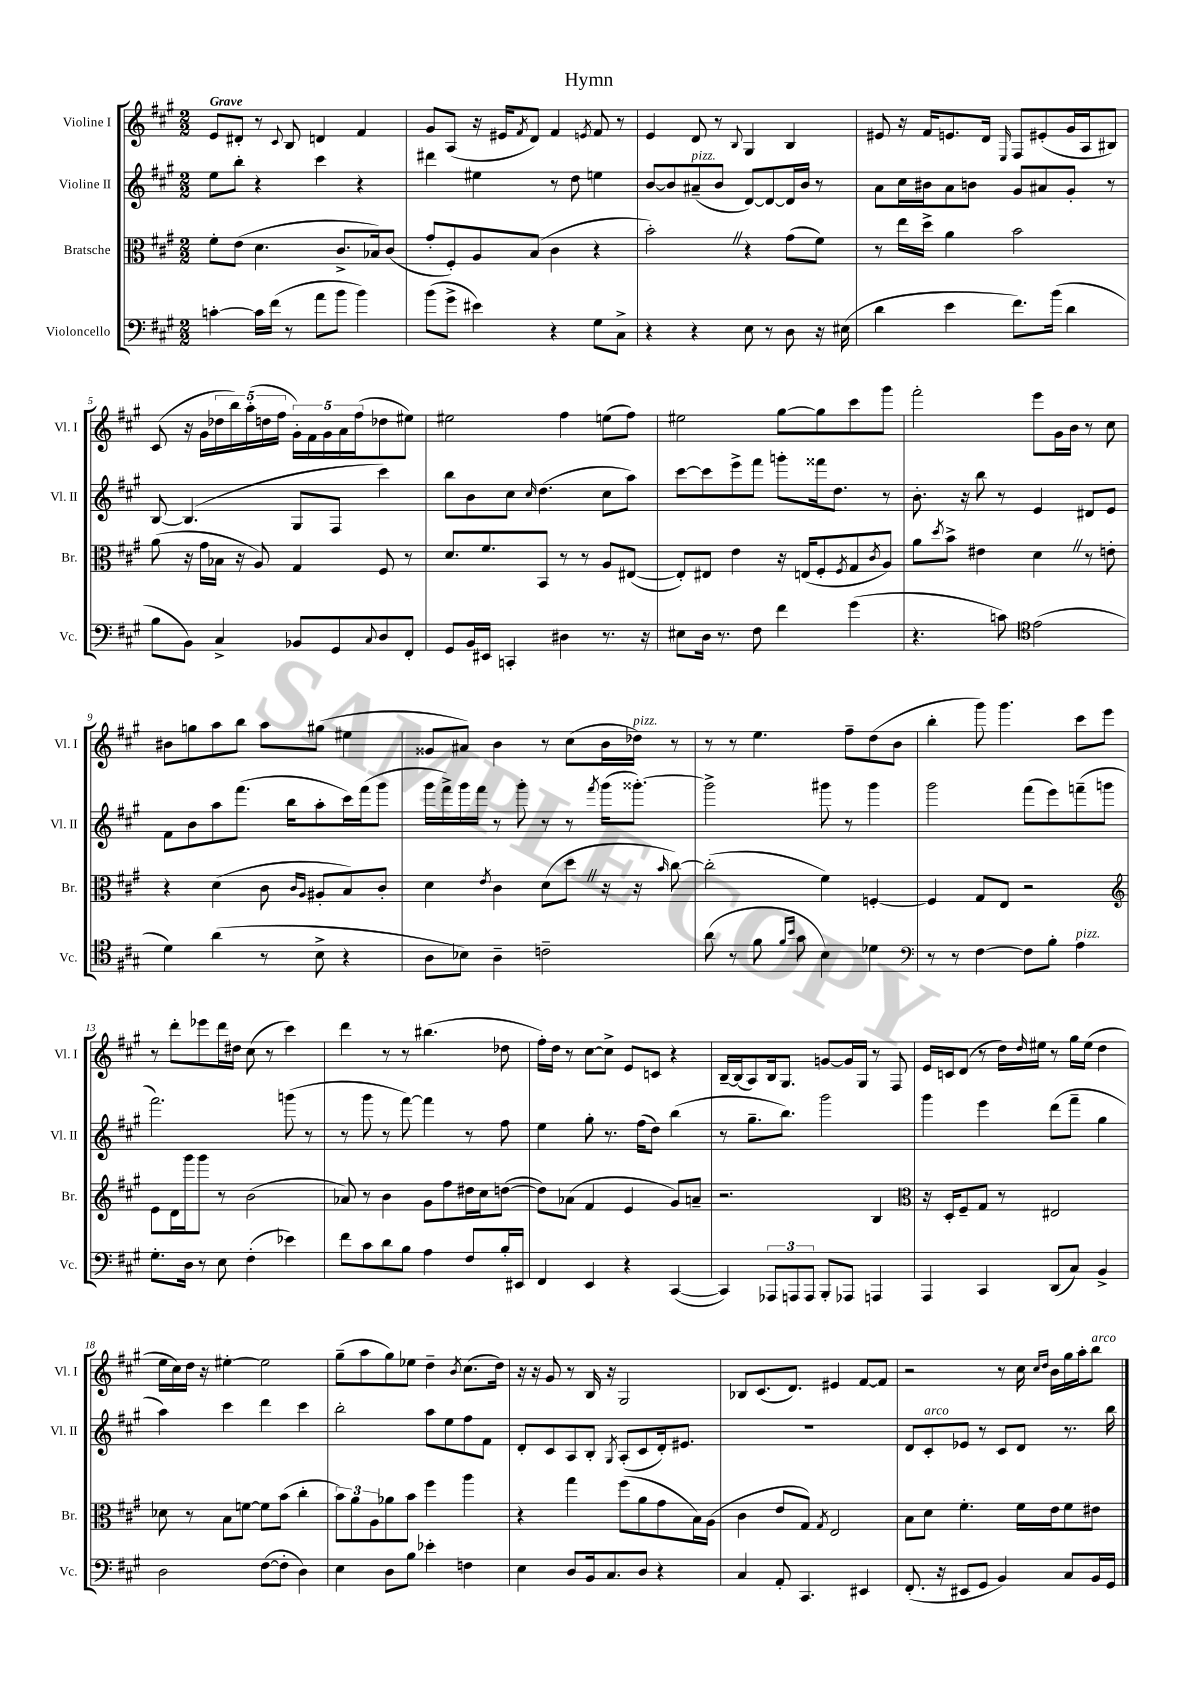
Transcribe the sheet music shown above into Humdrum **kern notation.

**kern	**kern	**kern	**kern
*part4	*part3	*part2	*part1
*staff4	*staff3	*staff2	*staff1
*I"Violoncello	*I"Bratsche	*I"Violine II	*I"Violine I
*I'Vc.	*I'Br.	*I'Vl. II	*I'Vl. I
*clefF4	*clefC3	*clefG2	*clefG2
*k[f#c#g#]	*k[f#c#g#]	*k[f#c#g#]	*k[f#c#g#]
*M2/2	*M2/2	*M2/2	*M2/2
=1	=1	=1	=1
!	!	!	!LO:TX:a:B:t=Grave
[4cn'\	8f#'\L	8ee\L	8e/L
.	(8e\J	8bb'\J	8d#X'/J
16c\LL]	4.d\	4r	8r
(16f#\JJ	.	.	.
.	.	.	8qqc#/
8r	.	.	8B/
8a\L	.	4ccc#\	4dn/
8b\J	8.c#^/L	.	.
4b\)	.	4r	4f#/
.	16B-X/k)	.	.
.	(8c#/J	.	.
=2	=2	=2	=2
(8b\L	8g#'/L	4ddd#X\	8g#/L
8g#^\J	8F#'/)	.	(8A/J
4e#X\)	8A/	4ee#X\	16r
.	.	.	16e#X/KL
.	.	.	8qf#/
.	(8B/J	.	8d/J)
4r	4c#\	8r	4f#/
.	.	8dd\	.
.	.	.	8qen/
8G#\L	4r	4een\	8f#/
8C#^\J	.	.	8r
=3	=3	=3	=3
4r	2b'Z\)	[8b/L	4e/
.	.	8b/]	.
!	!	!LO:TX:a:i:t=pizz.	!
4r	.	(8a#X~/	8d/
.	.	8b/J	8r
.	.	.	8qqB/
8E\	4r	[8d/L)	4G#/
8r	.	8d/_	.
8D\	(8g#\L	16d/L]	4B/
.	.	16b/JJ	.
16r	8f#\J)	8r	.
(16E#X\	.	.	.
=4	=4	=4	=4
4d\	8r	8a\L	8e#X/
.	16ee\LL	16cc#\L	16r
.	16dd^\JJ	16b#X\J	16f#/KL
4e\	4a\	8a\	8.en/
.	.	8bn\J	.
.	.	.	16d/Jk
.	.	.	16qqE/
8.f#\L)	2b\	8g#/L	8F#/L
.	.	8a#X/	(8e#X'/
(16b\Jk	.	.	.
4d\	.	8g#'/J	16g#/L
.	.	.	16A/J
.	.	8r	8B#X/J)
!!LO:LB:g=z
=5	=5	=5	=5
8B\L	(8a\	[8B/	(8c#/
8BB\J)	16r	(4.B/]	16r
.	16g#\LL	.	16g#\LL
4C#^/	16B-X\JJ	.	20dd-X\
.	.	.	20bb\)
.	16r	.	.
.	.	.	(20aa'\
.	8A/)	.	.
.	.	.	20ddn\
.	.	.	20ff#\JJ
8BB-X/L	4G#/	8G#/L	20g#'\LL)
.	.	.	20f#\
.	.	.	20g#\
8GG#/	.	8F#/J	.
.	.	.	20a\
.	.	.	(20ff#\J
8qqC#/	.	.	.
8D/	8F#/	4ccc#\)	8dd-X\
8FF#'/J	8r	.	8ee#X\J)
=6	=6	=6	=6
8GG#/L	8.d/L	8bb\L	2ee#X\
16BB/L	.	8b\	.
16EE#X/JJ	8.f#/	.	.
4CCn'/	.	8cc#\J	.
.	.	16qqcc#/	.
.	8BB/J	(4.dd\	.
4D#X\	8r	.	4ff#\
.	8r	.	.
8.r	8A/L	8cc#\L	(8een\L
.	([8E#X/J	8aa\J)	8ff#\J)
16r	.	.	.
=7	=7	=7	=7
8E#X\L	8E#'/L])	[8ccc#\L	2ee#X\
16D\Jk	8E#X/J	8ccc#\]	.
8.r	.	.	.
.	4e\	8eee^\	.
8F#\	.	8fff#\J	.
4f#\	16r	8gggn'\L	[8gg#\L
.	(16En/KL	.	.
.	8F#'/	16fff##X\k	8gg#\]
.	.	8.dd\J	.
.	8qF#/	.	.
(4g#\	8G#/	.	8ccc#\
.	8qc#/	.	.
.	8A/J)	8r	8ggg#\J
=8	=8	=8	=8
4.r	8a\L	8.b'\	2fff#'\
.	8qdd/	.	.
.	8b^\J	.	.
.	.	16r	.
.	4e#X\	8bb\	.
8cn\)	.	8r	.
*clefC4	*	*	*
(2e\	4dZ\	4e/	8eee\L
.	.	.	16g#\L
.	.	.	16b\JJ
.	8r	8d#X/L	8r
.	8en'\	8e/J	8cc#\
!!LO:LB:g=z
=9	=9	=9	=9
4d\)	4r	8f#\L	8b#X\L
.	.	8b\	8ggn\
(4a\	(4d\	8aa\	8aa\
.	.	(8.fff#\J	8bb\J
8r	8c#\	.	8aa\L
.	.	16bb\KL	.
.	16qqc#/LL	.	.
.	16qqA/JJ	.	.
8B^\	8A#X'/L	8aa'\	(8gg#X\J
4r	8B/)	16ccc#\L)	4ee#X\
.	.	(16fff#\J	.
.	8c#'/J	8ggg#\J	.
=10	=10	=10	=10
8A\L	4d\	16ggg#\LL	8g##X/L
.	.	16fff#^\)	.
8B-X\J)	.	16ggg#\	8a#X/J)
.	.	16fff#\JJ	.
.	8qe/	.	.
4A~\	4c#\	8r	4b\
.	.	8ggg#'\	.
2cn~\	(8d\L	8r	8r
.	8ddZ\J	8r	(8cc#\L
.	.	8qfff#/	.
.	16r	(16ggg#\KL	16b\L
!	!	!	!LO:TX:a:i:t=pizz.
.	16r	[8.ggg##X'\J)	16dd-X\JJ)
.	16qqb/	.	.
.	[8cc#\)	.	8r
=11	=11	=11	=11
(8a\	(2cc#'\]	2ggg##^\]	8r
8r	.	.	8r
8f#\	.	.	4.ee\
16qqf#/LL	.	.	.
16qqb/JJ	.	.	.
8g#\	.	.	.
4B\)	4f#\)	8ggg#X\	.
.	.	8r	8ff#~\L
4d-X\	[4Fn'/	4ggg#\	(8dd\
.	.	.	8b\J
=12	=12	=12	=12
*clefF4	*	*	*
8r	4F/]	2ggg#\	4bb'\
8r	.	.	.
[4F#\	8G#/L	.	8ggg#\)
.	8E/J	.	4.ggg#\
8F#\L]	2r	(8fff#\L	.
8B'\J	.	8eee\)	.
!LO:TX:a:i:t=pizz.	!	!	!
4A\	.	(8fffn~\	8ccc#\L
.	.	8gggn\J	8eee\J
!!LO:LB:g=z
=13	=13	=13	=13
*	*clefG2	*	*
8.G#'\L	8e\L	2.fff#\)	8r
.	16d\L	.	8ddd'\L
16D\Jk	16ggg#\J	.	.
8r	8ggg#\J	.	8eee-X\
8E\	8r	.	16ddd\L
.	.	.	16dd#X\JJ
(4F#'\	(2b\	.	(8cc#\
.	.	.	8r
4e-X\)	.	(8gggn\	4ccc#\)
.	.	8r	.
=14	=14	=14	=14
8f#\L	8a-X/)	8r	4ddd\
8c#\	8r	8ggg#\	.
8d\	4b\	8r	8r
8B\J	.	[8fff#\)	8r
4A\	8g#\L	4fff#\]	(4.bb#X\
.	8ff#\	.	.
8F#/L	16dd#X\L	8r	.
.	16cc#\J	.	.
16B'/L	([8ddn\J	8ff#\	8dd-X\
16EE#X/JJ	.	.	.
=15	=15	=15	=15
4FF#/	8dd\L])	4ee\	16ff#'\LL)
.	.	.	16dd\JJ
.	(8a-X\J	.	8r
4EE/	4f#/	8gg#'\	[8cc#\L
.	.	8.r	8cc#^\J]
4r	4e/	.	8e/L
.	.	(16ff#\KL	.
.	.	8dd\J)	8cn/J
([4CC#/	8g#/L)	(4bb\	4r
.	8an~/J	.	.
=16	=16	=16	=16
4CC#/])	2.r	8r	[16B~/LL
.	.	.	(16B/J]
.	.	8.gg#~\L	8A/)
12AAA-X/L	.	.	16B/k
.	.	8.bb\J)	8.G#/J
12AAAn/	.	.	.
12AAA/J	.	.	.
8BBB'/L	.	2ggg#\	[8gn/L
8AAA-X/J	.	.	16g/L]
.	.	.	16G#/JJ
4AAAn/	4B/	.	8r
.	.	.	8F#/
=17	=17	=17	=17
*	*clefC3	*	*
4AAA/	16r	4ggg#\	16e/LL
.	16D'/KL	.	16cn/J
.	8F#~/	.	(8d/J
4CC#/	8G#/J	4eee\	8r
.	8r	.	16dd\LL)
.	.	.	16qqdd/
.	.	.	16ee#X\JJ
(8DD/L	2E#X/	(8ddd\L	8r
8C#/J)	.	8fff#~\J	16gg#\LL
.	.	.	(16ee#\JJ
4BB^/	.	4gg#\	4dd\
!!LO:LB:g=z
=18	=18	=18	=18
2D\	8d-X\	4aa\)	16ee\LL
.	.	.	16cc#\)
.	8r	.	16dd\JJ
.	.	.	16r
.	8B\L	4ccc#\	[4ee#X'\
.	[8fn\J	.	.
([8F#\L	8f\L]	4ddd\	2ee#\]
8F#'\J]	(8b\J	.	.
4D\)	4cc#'\	4ccc#\	.
=19	=19	=19	=19
4E\	12b\L)	2bb'\	(8gg#~\L
.	12a\	.	.
.	.	.	8aa\
.	12A\	.	.
8D\L	8a-X\	.	8gg#\)
8B\J	8b\J	.	8ee-X\J
4e-X'\	4ff#\	8aa\L	4dd~\
.	.	8ee\	.
.	.	.	8qb/
4Fn\	4aa\	8ff#\	(8.cc#\L
.	.	8f#\J	.
.	.	.	16dd\Jk)
=20	=20	=20	=20
4E\	4r	8d'/L	16r
.	.	.	16r
.	.	8c#/	8g#/
8D/L	4gg#\	8A/	8r
16BB/k	.	8B'/J	16B/
8.C#/	.	.	16r
.	.	8qG#/	.
.	(8ff#\L	(8A'/L	2G#/
8D/J	8a\	8c#/	.
4r	8g#\	16d'/k)	.
.	.	8.e#X/J	.
.	16B\L)	.	.
.	(16A\JJ	.	.
=21	=21	=21	=21
4C#/	4c#\	1r	8B-X/L
.	.	.	(8.c#/
8AA'/	8e/L	.	.
.	.	.	8.d/J)
4.CC#/	8G#/J)	.	.
.	8qG#/	.	.
.	2E/	.	4e#X/
4EE#X/	.	.	[8f#/L
.	.	.	8f#/J]
=22	=22	=22	=22
(8.FF#'/	8B\L	8d/L	2r
!	!	!LO:TX:a:i:t=arco	!
.	8d\J	8c#'/	.
16r	.	.	.
8EE#X/L	4.f#'\	8e-X/J	.
8GG#/J	.	8r	.
4BB/)	.	8c#/L	8r
.	16f#\LL	8d/J	16cc#\
.	.	.	16qqcc#/LL
.	.	.	16qqdd/JJ
.	16e\J	.	16b\LL
8C#/L	8f#\	8.r	16gg#\
.	.	.	16aa'\J
!	!	!	!LO:TX:a:i:t=arco
16BB/L	8e#X\J	.	8bb\J
16GG#/JJ	.	16bb\	.
==	==	==	==
*-	*-	*-	*-
